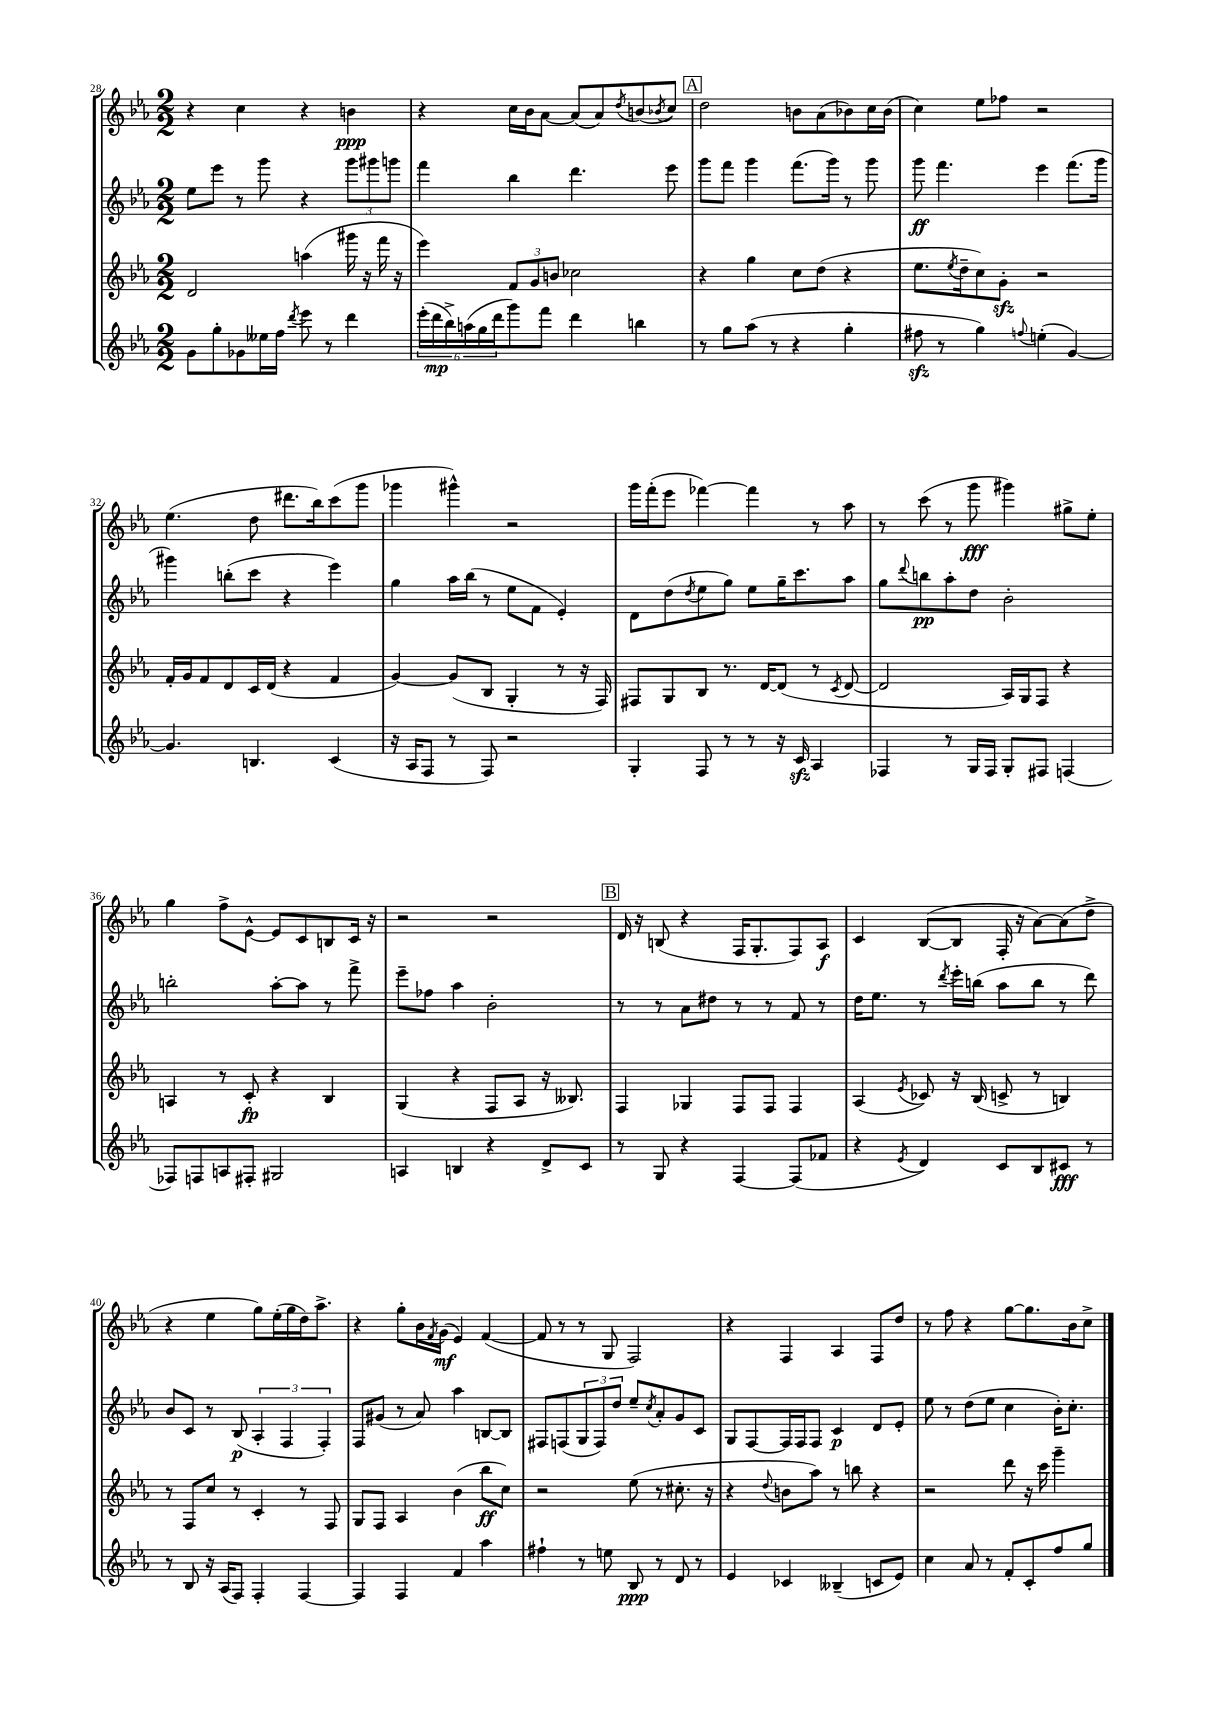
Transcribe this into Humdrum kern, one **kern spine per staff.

**kern	**kern	**kern	**kern
*staff4	*staff3	*staff2	*staff1
*clefG2	*clefG2	*clefG2	*clefG2
*k[b-e-a-]	*k[b-e-a-]	*k[b-e-a-]	*k[b-e-a-]
*M2/2	*M2/2	*M2/2	*M2/2
8g	2d	8ee-	4r
8gg'	.	8eee-	.
8g-	.	8r	4cc
16ee--	.	8ggg	.
16ff	.	.	.
8qddd	.	.	.
8eee-	(4aa	4r	4r
8r	.	.	.
4ddd	16ggg#	12ggg	4b
.	16r	.	.
.	.	12ggg#	.
.	16fff	.	.
.	.	12ggg	.
.	16r	.	.
=	=	=	=
(24eee-'	4eee-)	4fff	4r
24ddd	.	.	.
24bb-^)	.	.	.
(24aa	.	.	.
24gg	.	.	.
24ddd	.	.	.
8ggg)	12f	4bb-	16cc
.	.	.	16b-
.	12g	.	.
8fff	.	.	[8a-
.	12b	.	.
4ddd	2cc-	4.ddd	(8a-]
.	.	.	8a-)
.	.	.	8qdd
4bb	.	.	(8b
.	.	.	8qb-
.	.	8eee-	8cc)
=	=	=	=
8r	4r	8ggg	2dd
8gg	.	8fff	.
(8aa-	4gg	4ggg	.
8r	.	.	.
4r	8cc	(8.fff	8b
.	(8dd	.	(8a-
.	.	16ggg)	.
4gg'	4r	8r	8b-)
.	.	8ggg	16cc
.	.	.	(16b-
=	=	=	=
8ff#	8.ee-	8ggg	4cc)
8r	.	4.fff	.
.	8qee-	.	.
.	16dd~	.	.
4gg)	8cc)	.	8ee-
.	8g'	.	8ff-
8qqff	.	.	.
(4ee'	2r	4eee-	2r
[4g)	.	(8.fff	.
.	.	16ggg	.
=	=	=	=
4.g]	16f'	4ggg#)	(4.ee-
.	16g	.	.
.	8f	.	.
.	8d	(8bb'	.
4.B	16c	8ccc	8dd
.	(16d	.	.
.	4r	4r	8.ddd#
.	.	.	16bb-)
(4c	4f	4eee-)	(8ccc
.	.	.	8ggg
=	=	=	=
16r	[4g)	4gg	4ggg-
16A-	.	.	.
8F	.	.	.
8r	(8g]	16aa-	4ggg#^^)
.	.	(16bb-	.
8F)	8B-	8r	.
2r	4G'	8ee-	2r
.	.	8f	.
.	8r	4e-')	.
.	16r	.	.
.	16F)	.	.
=	=	=	=
4G'	8F#	8d	16ggg
.	.	.	(16fff'
.	8G	(8dd	8eee-
.	.	8qdd	.
8F	8B-	8ee-	[4fff-)
8r	8.r	8gg)	.
8r	.	8ee-	4fff-]
.	[16d	.	.
16r	(8d]	16gg~	.
16c	.	8.ccc	.
4A-	8r	.	8r
.	8qc	.	.
.	[8d	8aa-	8aa-
=	=	=	=
4F-	2d]	8gg	8r
.	.	8qqddd	.
.	.	8bb	(8ccc
8r	.	8aa-'	8r
16G	.	8dd	8ggg
16F-	.	.	.
8G'	16A-)	2b-'	4ggg#)
.	16G	.	.
8F#	8F	.	.
(4F	4r	.	8gg#^
.	.	.	8ee-'
=	=	=	=
8F-)	4A	2bb'	4gg
8F	.	.	.
8A	8r	.	8ff^
8F#'	8c'	.	[8e-^^
2G#	4r	[8aa-'	8e-]
.	.	8aa-]	8c
.	4B-	8r	8B
.	.	8fff^	16c
.	.	.	16r
=	=	=	=
4A	(4G	8eee-~	2r
.	.	8ff-	.
4B	4r	4aa-	.
4r	8F	2b-'	2r
.	8A-	.	.
8d^	16r	.	.
.	8.B--)	.	.
8c	.	.	.
=	=	=	=
8r	4F	8r	16d
.	.	.	16r
8G	.	8r	(8B
4r	4G-	8a-	4r
.	.	8dd#	.
[4F	8F	8r	16F
.	.	.	8.G'
.	8F	8r	.
(8F]	4F	8f	8F)
8f-	.	8r	8A-
=	=	=	=
4r	(4A-	16dd	4c
.	.	8.ee-	.
8qe-	8qe-	.	.
4d)	8c-)	8r	([8B-
.	.	8qddd	.
.	16r	16eee-'	8B-]
.	(16B-	(16bb	.
8c	8c^	8aa-	16F'
.	.	.	16r
8B-	8r	8bb	[8a-)
8c#	4B)	8r	(8a-]
8r	.	8ddd)	8dd^
=	=	=	=
8r	8r	8b-	4r
8B-	8F	8c	.
16r	8cc	8r	4ee-
(16A-	.	.	.
8F)	8r	(8B-	.
4F'	4c'	6A-'	8gg)
.	.	.	(16ee-'
.	.	6F	.
.	.	.	16gg
[4F	8r	.	16dd)
.	.	.	8.aa-^
.	.	6F')	.
.	8F	.	.
=	=	=	=
4F]	8G	8F	4r
.	8F	(8g#	.
4F	4A-	8r	8gg'
.	.	8a-)	16b-
.	.	.	8qf
.	.	.	(16g
4f	(4b-	4aa-	4e-)
4aa-	8bb-	[8B	([4f
.	8cc)	8B]	.
=	=	=	=
4ff#`	2r	8F#	8f]
.	.	(8F	8r
8r	.	12G	8r
.	.	12F)	.
8ee	.	.	8G
.	.	12dd	.
8B-	(8ee-	8ee-~	2F)
.	.	8qcc	.
8r	8r	8a-'	.
8d	8.cc#'	8g	.
8r	.	8c	.
.	16r	.	.
=	=	=	=
4e-	4r	8G	4r
.	.	[8F	.
.	8qqdd	.	.
4c-	8b	16F]	4F
.	.	16F	.
.	8aa-)	8F	.
(4B--~	8r	4c	4A-
.	8bb	.	.
8c	4r	8d	8F
8e-)	.	8e-'	8dd
=	=	=	=
4cc	2r	8ee-	8r
.	.	8r	8ff
8a-	.	(8dd	4r
8r	.	8ee-	.
8f'	8ddd	4cc	[8gg
8c'	16r	.	8.gg]
.	16ccc	.	.
8ff	4ggg~	16b-')	.
.	.	8.cc'	16b-
8gg	.	.	8cc^
==	==	==	==
*-	*-	*-	*-
